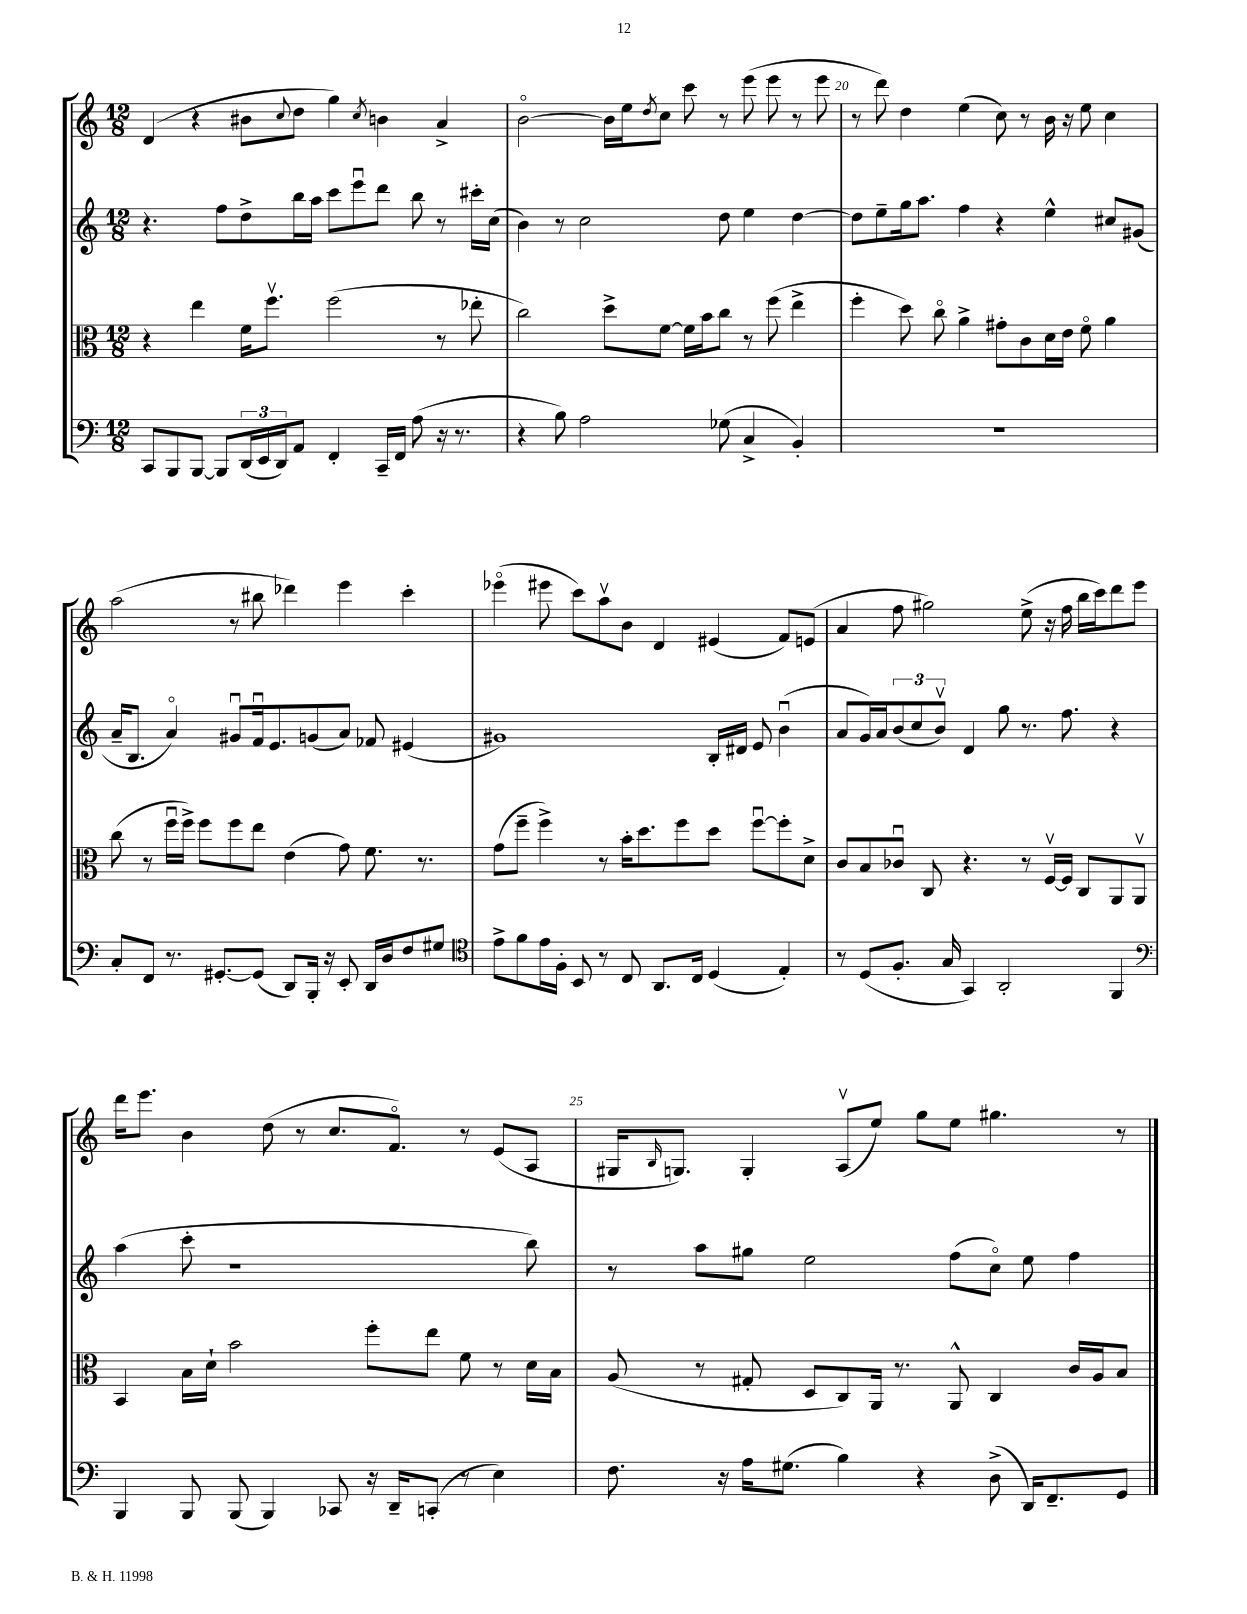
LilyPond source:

<<
\new StaffGroup <<
\new Staff = "s0" {
    \clef treble \key c \major \numericTimeSignature \time 12/8
    d'4( r4 bis'8 \appoggiatura { c''8 } d''8 g''4) \acciaccatura { c''8 } b'4 a'4-> |
    b'2~\flageolet b'16 e''16 \acciaccatura { d''8 } c''8 c'''8 r8 e'''8( e'''8 r8 e'''8 |
    r8 d'''8) d''4 e''4( c''8) r8 b'16 r16 e''8 c''4 |
    a''2( r8 bis''8 des'''4) e'''4 c'''4-. |
    ees'''4\flageolet( eis'''8 c'''8) a''8\upbow b'8 d'4 eis'4( f'8) e'8( |
    a'4 f''8 gis''2) e''8->( r16 f''16 b''16 c'''16) d'''8 e'''8 |
    d'''16 e'''8. b'4 d''8( r8 c''8. f'8.\flageolet) r8 e'8( a8 |
    gis16 \grace { b16 } g8.) g4-. a8\upbow( e''8) g''8 e''8 gis''4. r8 \bar "|." |
}
\new Staff = "s1" {
    \clef treble \key c \major \numericTimeSignature \time 12/8
    r4. f''8 d''8-> b''16 a''16 c'''8 e'''8\downbow d'''8 b''8 r8 cis'''16-. c''16( |
    b'4) r8 c''2 d''8 e''4 d''4~ |
    d''8 e''8-- g''16 a''8. f''4 r4 e''4-^ cis''8 gis'8( |
    a'16-- b8. a'4\flageolet) gis'8\downbow f'16\downbow e'8. g'8( a'8) fes'8 eis'4( |
    gis'1) b16-. dis'16 e'8 b'4\downbow( |
    a'8 g'16) a'16 \tuplet 3/2 { b'8( c''8 b'8\upbow) } d'4 g''8 r8. f''8. r4 |
    a''4( c'''8-. r1 b''8) |
    r8 a''8 gis''8 e''2 f''8( c''8\flageolet) e''8 f''4 \bar "|." |
}
\new Staff = "s2" {
    \clef alto \key c \major \numericTimeSignature \time 12/8
    r4 e''4 f'16 f''8.\upbow f''2( r8 ees''8-. |
    c''2) d''8-> f'8~ f'16 b'16 c''8 r8 f''8( e''4-> |
    f''4-. d''8) c''8\flageolet a'4-> gis'8-. c'8 d'16 e'16 f'8\flageolet a'4 |
    c''8( r8 f''16\downbow f''16->) f''8 f''8 e''8 e'4( g'8) f'8. r8. |
    g'8( f''8-- f''4->) r8 b'16-. d''8. f''8 d''8 f''8~\downbow f''8-. d'8-> |
    c'8 b8 ces'8\downbow c8 r4. r8 f16~\upbow f16 c8 a,8 a,8\upbow |
    b,4 b16 d'16-! b'2 f''8-. e''8 f'8 r8 d'16 b16 |
    a8( r8 gis8-. d8 c8) a,16 r8. a,8-^ c4 c'16 a16 b8 \bar "|." |
}
\new Staff = "s3" {
    \clef bass \key c \major \numericTimeSignature \time 12/8
    c,8 b,,8 b,,8~ b,,8 \tuplet 3/2 { d,16( e,16 d,16) } a,8 f,4-. c,16-- f,16 a8( r16 r8. |
    r4 b8) a2 ges8( c4-> b,4-.) |
    R1. |
    c8-. f,8 r8. gis,8.~-. gis,8( d,8) b,,16-. r16 e,8-. d,16 d16 f8 gis8 |
    \clef tenor e'8-> f'8 e'16 f16-. b,8 r8 c8 a,8. c16 d4( e4-.) |
    r8 d8( f8.-. g16 g,4) a,2-. f,4 |
    \clef bass b,,4 b,,8 b,,8( b,,4) ces,8 r16 d,16-- c,8-.( r8 e4) |
    f8. r16 a16 gis8.( b4) r4 d8->( d,16) f,8.-- g,8 \bar "|." |
}
>>
>>
\layout { \context { \Score currentBarNumber = #18 \override BarNumber.break-visibility = ##(#f #t #t) barNumberVisibility = #(every-nth-bar-number-visible 5) } }
